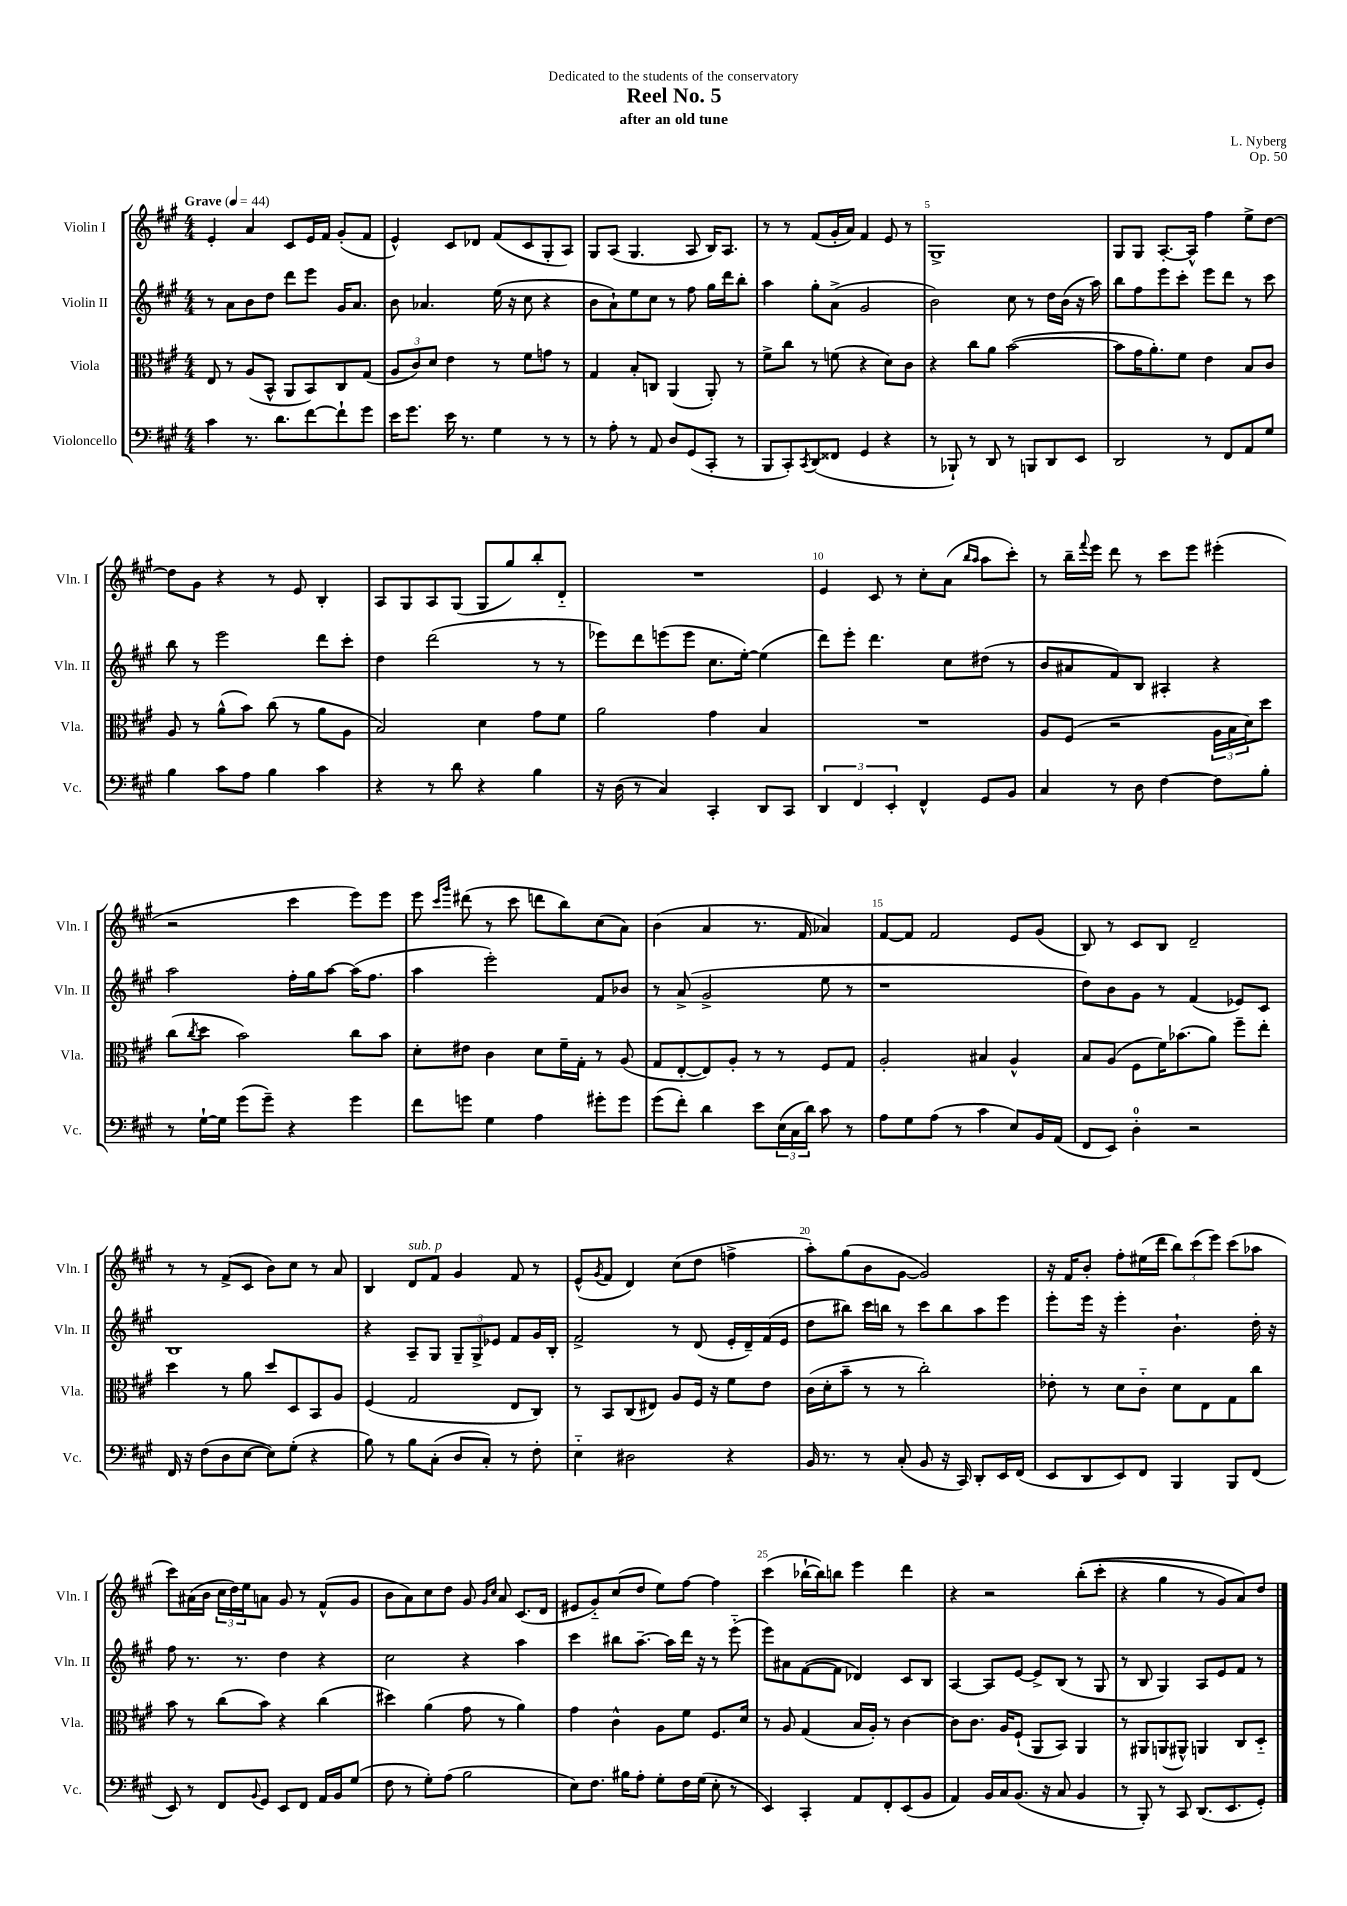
\header { title = "Reel No. 5" composer = "L. Nyberg" subtitle = "after an old tune" dedication = "Dedicated to the students of the conservatory" opus = "Op. 50" }
<<
\new StaffGroup <<
\new Staff = "s0" \with { instrumentName = "Violin I" shortInstrumentName = "Vln. I" } {
    \clef treble \key a \major \numericTimeSignature \time 4/4 \tempo "Grave" 4 = 44
    e'4-. a'4 cis'8 e'16 fis'16 gis'8-.( fis'8 |
    e'4-^) cis'8 des'8 fis'8( cis'8 gis8-. a8) |
    gis8 a8( gis4. a8 b16) a8. |
    r8 r8 fis'8( gis'16-. a'16) fis'4 e'8 r8 |
    gis1-> |
    gis8 gis8 a8.~-. a16-^ fis''4 e''8-> d''8~ |
    d''8 gis'8 r4 r8 e'8 b4-. |
    a8 gis8 a8 gis8( gis8 gis''8) b''8-. d'8-_ |
    R1 |
    e'4 cis'8 r8 cis''8-. a'8( \grace { b''16 a''16 } a''8 cis'''8-.) |
    r8 b''16-- \appoggiatura { fis'''8 } e'''16 d'''8 r8 cis'''8 e'''8 eis'''4-.( |
    r2 cis'''4 e'''8) e'''8 |
    e'''8 \grace { cis'''16 gis'''16 } dis'''8( r8 cis'''8 d'''8 b''8) cis''8( a'8) |
    b'4( a'4 r8. fis'16 aes'4) |
    fis'8~ fis'8 fis'2 e'8 gis'8( |
    b8) r8 cis'8 b8 d'2-- |
    r8 r8 fis'8->( cis'8 b'8) cis''8 r8 a'8 |
    b4 d'8^\markup { \italic "sub. p" } fis'8 gis'4 fis'8 r8 |
    e'8-^( \acciaccatura { gis'8 } fis'8 d'4) cis''8( d''8 f''4-> |
    a''8-.) gis''8( b'8 gis'8~ gis'2) |
    r16 fis'16 b'8-. fis''8-. eis''16( d'''16 \tuplet 3/2 { b''8) cis'''8( e'''8) } cis'''8( aes''8 |
    cis'''8) ais'16( b'16 \tuplet 3/2 { cis''16 d''16) e''16 } a'8 gis'8 r8 fis'8-^( gis'8 |
    b'8 a'8) cis''8 d''8 gis'8 \grace { gis'16 cis''16 } a'8 cis'8.( d'16 |
    eis'8 gis'8-_) cis''8( d''8 e''8) fis''8~ fis''4 |
    cis'''4( bes''16~-! bes''16) b''8 e'''4 d'''4 |
    r4 r2 b''8-.(\( cis'''8-. |
    r4 gis''4 r8 gis'8) a'8\) d''8 \bar "|." |
}
\new Staff = "s1" \with { instrumentName = "Violin II" shortInstrumentName = "Vln. II" } {
    \clef treble \key a \major \numericTimeSignature \time 4/4
    r8 a'8 b'8 d''8 d'''8 e'''8 gis'16 a'8. |
    b'8 aes'4. e''16( r16 cis''8 r4 |
    b'8 a'8-!) e''8 cis''8 r8 fis''8 gis''16 d'''16 b''8-. |
    a''4 gis''8-. a'8->( gis'2 |
    b'2) cis''8 r8 d''16 b'16( r16 a''16) |
    b''8 fis''8 e'''8 cis'''8-. e'''8 d'''8 r8 cis'''8 |
    b''8 r8 e'''2 d'''8 cis'''8-. |
    d''4 d'''2( r8 r8 |
    ees'''8) d'''8 e'''8( e'''8 cis''8. e''16~-.) e''4( |
    d'''8) e'''8-. d'''4. cis''8 dis''8( r8 |
    b'8 ais'8 fis'8) b8 ais4-. r4 |
    a''2 fis''16-. gis''16 a''8~ a''16( fis''8. |
    a''4 e'''2-.) fis'8 bes'8 |
    r8 a'8->( gis'2-> e''8 r8 |
    r1 |
    d''8) b'8 gis'8 r8 fis'4( ees'8) cis'8 |
    b1 |
    r4 a8-- gis8 \tuplet 3/2 { gis8-- gis8-> ees'8 } fis'8 gis'16 b16-. |
    fis'2-> r8 d'8( e'16-. d'16--) fis'16( e'16 |
    d''8 bis''8) cis'''16 b''16 r8 cis'''8 b''8 a''8 e'''8 |
    e'''8-. e'''16 r16 e'''4-. b'4.-! d''16-. r16 |
    fis''8 r8. r8. d''4 r4 |
    cis''2 r4 a''4 |
    cis'''4 bis''8 a''8.~-- a''16 d'''16 r16 r8 e'''8-_( |
    e'''8) ais'8 fis'8~( fis'8 des'4) cis'8 b8 |
    a4~ a8 e'8~ e'8-> b8( r8 gis8 |
    r8 b8 gis4) a8 e'8 fis'8 r8 \bar "|." |
}
\new Staff = "s2" \with { instrumentName = "Viola" shortInstrumentName = "Vla." } {
    \clef alto \key a \major \numericTimeSignature \time 4/4
    e8 r8 a8( b,8-^ a,8 b,8) cis8 gis8( |
    \tuplet 3/2 { a8 cis'8) d'8 } e'4 r8 fis'8 g'8 r8 |
    gis4 b8-. c8 a,4( a,8-.) r8 |
    fis'8-> cis''8 r8 f'8( r4 d'8) cis'8 |
    r4 cis''8 a'8 b'2~( |
    b'8 gis'16 a'8.-.) fis'8 e'4 b8 cis'8 |
    a8 r8 a'8-^( b'8) cis''8( r8 a'8 a8 |
    b2) d'4 gis'8 fis'8 |
    a'2 gis'4 b4 |
    R1 |
    a8 fis8( r2 \tuplet 3/2 { a16 b16 d'16) } d''8 |
    cis''8( \acciaccatura { cis''8 } d''8 b'2) cis''8 b'8 |
    d'8-. eis'8 cis'4 d'8 fis'16-- gis16-. r8 a8( |
    gis8 e8~-. e8) a8-. r8 r8 fis8 gis8 |
    a2-. bis4 a4-^ |
    b8 a8( fis8 fis'16) bes'8.( a'8) fis''8-- e''8-. |
    d''4 r8 a'8 d''8 d8 b,8 a8 |
    fis4( gis2 e8 cis8) |
    r8 b,8 cis8( eis8) a8 fis16 r16 fis'8 e'8 |
    cis'16( d'16-. b'8-- r8 r8 cis''2-.) |
    ees'8-. r8 d'8 cis'8-_ d'8 e8 gis8 cis''8 |
    b'8 r8 cis''8( b'8) r4 cis''4( |
    dis''4) a'4( gis'8 r8 a'4) |
    gis'4 cis'4-^ a8 fis'8 fis8. d'16 |
    r8 a8 gis4( b16 a16-.) r8 cis'4~ |
    cis'8 cis'8. a16 fis8-!( a,8 b,8) a,4 |
    r8 ais,8 a,8( ais,8-^) a,4 cis8 d8-_ \bar "|." |
}
\new Staff = "s3" \with { instrumentName = "Violoncello" shortInstrumentName = "Vc." } {
    \clef bass \key a \major \numericTimeSignature \time 4/4
    cis'4 r8. d'8. fis'8~ fis'8-! gis'8 |
    e'16 gis'8. e'16 r8. gis4 r8 r8 |
    r8 a8-. r8 a,8 d8 gis,8( cis,8-. r8 |
    b,,8 cis,8-.) \acciaccatura { cis,8 } d,8( fisis,8 gis,4 r4 |
    r8 bes,,8-!) r8 d,8 r8 b,,8 d,8 e,8 |
    d,2 r8 fis,8 a,8 gis8 |
    b4 cis'8 a8 b4 cis'4 |
    r4 r8 d'8 r4 b4 |
    r16 d16( r8 cis4) cis,4-. d,8 cis,8 |
    \tuplet 3/2 { d,4 fis,4 e,4-. } fis,4-^ gis,8 b,8 |
    cis4 r8 d8 fis4~ fis8 b8-. |
    r8 gis16~-! gis16 gis'8( gis'8--) r4 gis'4 |
    fis'8 g'8 gis4 a4 gis'8-. gis'8 |
    gis'8( fis'8-.) d'4 e'8 \tuplet 3/2 { e16( cis16 d'16) } cis'8 r8 |
    a8 gis8 a8( r8 cis'4 e8) b,16 a,16( |
    fis,8 e,8) d4-0-. r2 |
    fis,16 r16 fis8( d8 e8~ e8) gis8-.( r4 |
    b8) r8 b8 cis8-.( d8 cis8-.) r8 fis8-. |
    e4-_ dis2 r4 |
    b,16 r8. r8 cis8-.( b,8 r16 cis,16) d,8-. e,16 fis,16( |
    e,8 d,8 e,8) fis,8 b,,4 b,,8 fis,8( |
    e,8) r8 fis,8 \appoggiatura { b,8 } gis,8 e,8 fis,8 a,16 b,16 gis8( |
    fis8 r8 gis8-.) a8( b2 |
    e8) fis8. bis16 a8-. gis8-. fis16 gis16( e8-. r8 |
    e,4) cis,4-. a,8 fis,8-. e,8( b,8 |
    a,4) b,16 cis16 b,8.( r16 cis8 b,4 |
    r8 b,,8-.) r8 cis,8 d,8.( e,8. gis,8-.) \bar "|." |
}
>>
>>
\layout { \context { \Score \override BarNumber.break-visibility = ##(#f #t #t) barNumberVisibility = #(every-nth-bar-number-visible 5) } }
